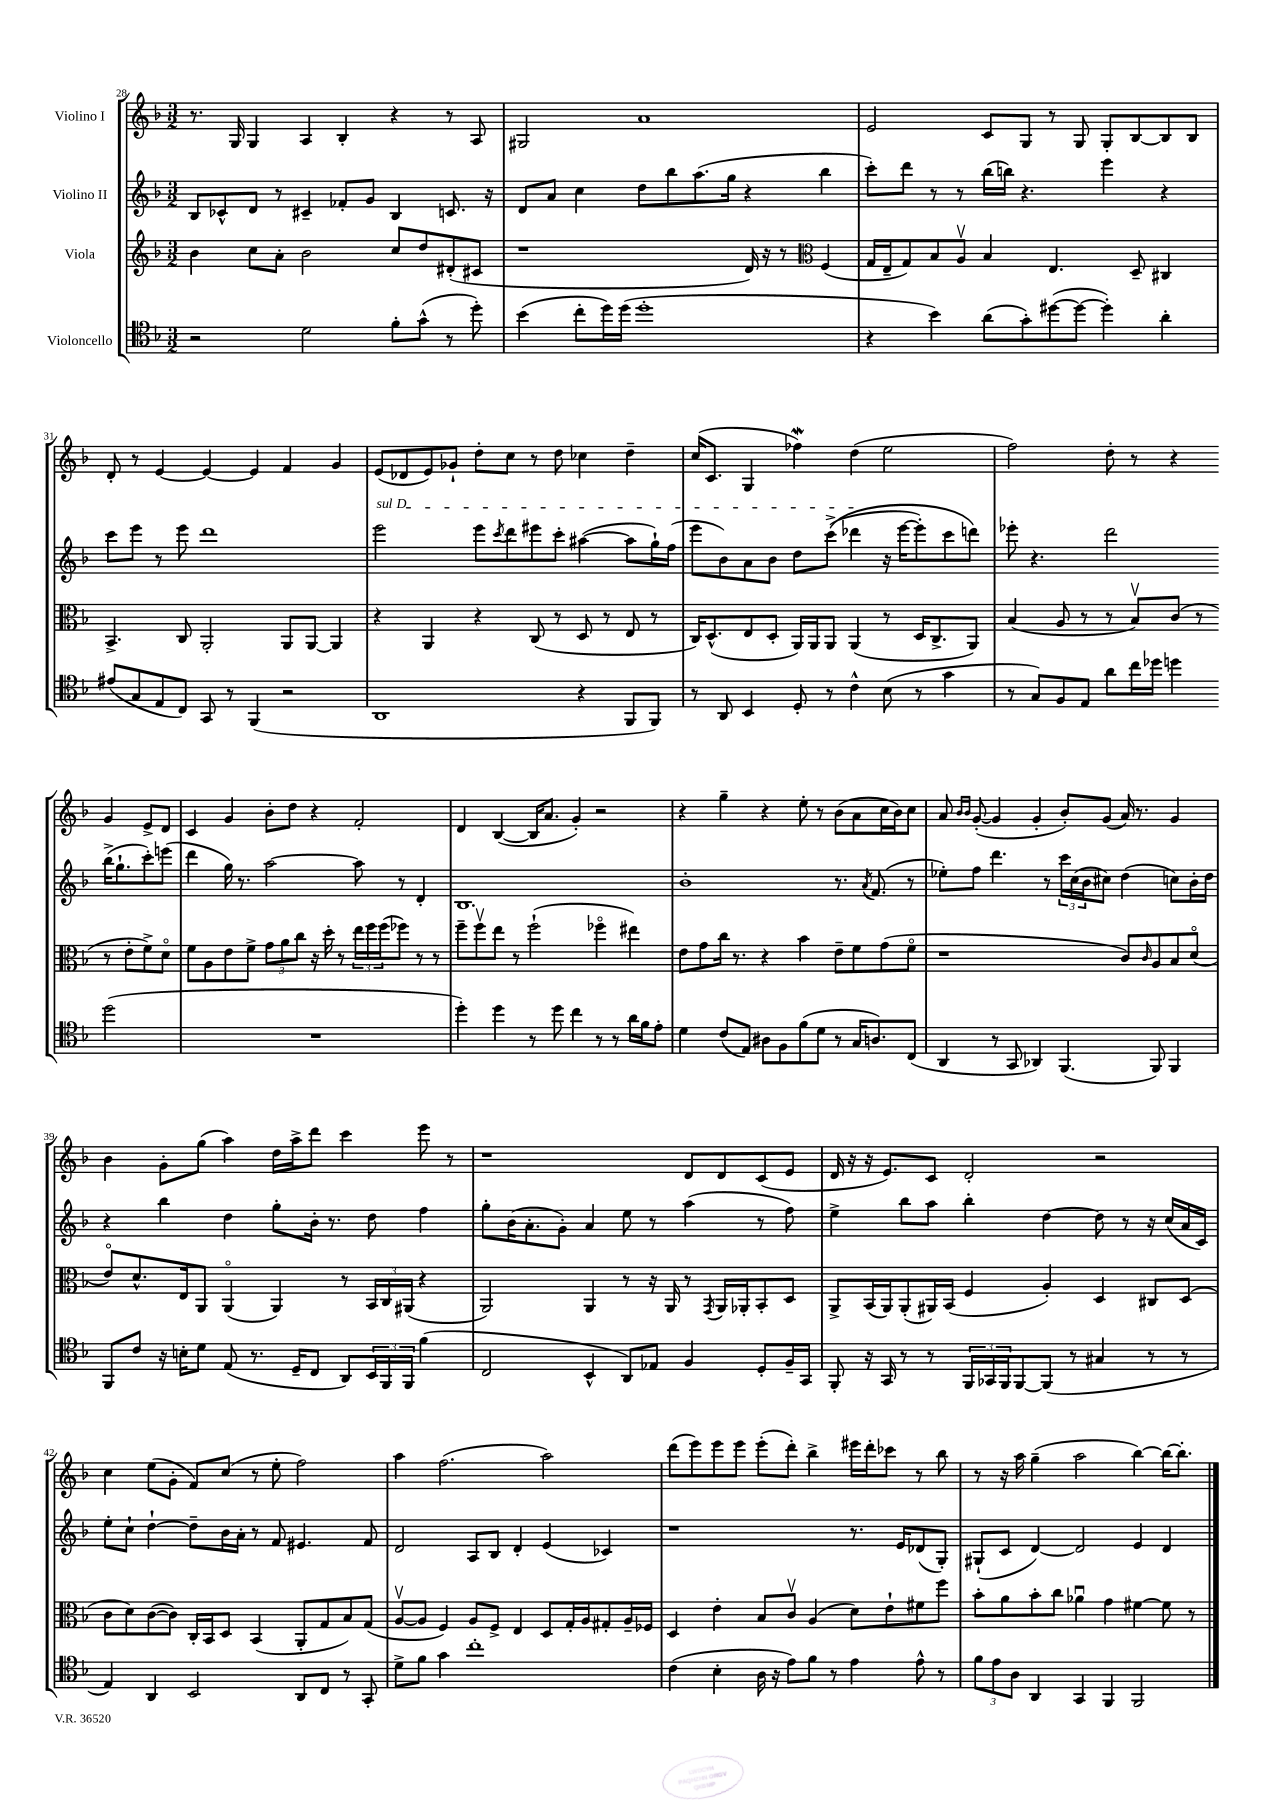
<<
\new StaffGroup <<
\new Staff = "s0" \with { instrumentName = "Violino I" } {
    \clef treble \key f \major \numericTimeSignature \time 3/2
    r8. g16 g4 a4 bes4-. r4 r8 a8 |
    gis2 a'1 |
    e'2 c'8 g8 r8 g8 g8-. bes8~ bes8 bes8 |
    d'8-. r8 e'4~ e'4~ e'4 f'4 g'4 |
    e'8( des'8 e'8) ges'8-! d''8-. c''8 r8 d''8 ces''4 d''4-- |
    c''16( c'8. g4 fes''4\mordent) d''4( e''2 |
    f''2) d''8-. r8 r4 g'4 e'8-> d'8 |
    c'4 g'4 bes'8-. d''8 r4 f'2-. |
    d'4 bes4~( bes16 a'8. g'4-.) r2 |
    r4 g''4-- r4 e''8-. r8 bes'8( a'8 c''16 bes'16) c''8 |
    a'8 \grace { bes'16 bes'16 } g'8~-.( g'4 g'4-. bes'8-.) g'8( a'16) r8. g'4 |
    bes'4 g'8-. g''8( a''4) d''16 a''16-> d'''8 c'''4 e'''8 r8 |
    r1 d'8 d'8 c'8( e'8 |
    d'16 r16 r16 e'8.) c'8 d'2-. r2 |
    c''4 e''8( g'8-. f'8) c''8( r8 e''8-. f''2) |
    a''4 f''2.( a''2) |
    d'''8( e'''8) e'''8 e'''8 e'''8-.( d'''8-.) bes''4-> eis'''16 d'''16-. ces'''8 r8 bes''8 |
    r8 r16 a''16 g''4--( a''2 bes''4~) bes''16~ bes''8.-. \bar "|." |
}
\new Staff = "s1" \with { instrumentName = "Violino II" } {
    \clef treble \key f \major \numericTimeSignature \time 3/2
    bes8 ces'8-^ d'8 r8 cis'4-- fes'8-. g'8 bes4 c'8. r16 |
    d'8 a'8 c''4 d''8 bes''8 a''8.( g''16 r4 bes''4 |
    c'''8-.) d'''8 r8 r8 bes''16( b''16) r4. e'''4 r4 |
    c'''8 e'''8 r8 e'''8 d'''1 |
    \once \override TextSpanner.bound-details.left.text = \markup { \italic "sul D" } e'''2\startTextSpan e'''8 \acciaccatura { c'''8 } d'''8 eis'''8 c'''8-. ais''4~( ais''8 g''16-!) f''16( |
    e'''8 bes'8) a'8 bes'8 d''8 c'''8->(\( des'''4\stopTextSpan r16 e'''16~ e'''8-.) c'''8 d'''8\) |
    ees'''8-. r4. d'''2 bes''16->( g''8.-! c'''8-.) e'''8( |
    d'''4 g''16) r8. a''2~ a''8 r8 d'4-. |
    bes1. |
    bes'1-. r8. \acciaccatura { a'8 } f'8.( r8 |
    ees''8-.) f''8 d'''4. r8 \tuplet 3/2 { c'''16 c''16( bes'16 } cis''8) d''4( c''8) bes'16-. d''16 |
    r4 bes''4 d''4 g''8-. bes'16-. r8. d''8 f''4 |
    g''8-. bes'16( a'8.-. g'8-.) a'4 e''8 r8 a''4( r8 f''8) |
    e''4-> bes''8 a''8 bes''4-. d''4~ d''8 r8 r16 c''16( a'16 c'16) |
    e''8-. c''8-! d''4~-! d''8-- bes'16 a'16-. r8 f'8 eis'4. f'8 |
    d'2 a8 bes8 d'4-. e'4( ces'4) |
    r1 r8. e'16 des'8( g8-.) |
    gis8-!( c'8 d'4~) d'2 e'4 d'4 \bar "|." |
}
\new Staff = "s2" \with { instrumentName = "Viola" } {
    \clef treble \key f \major \numericTimeSignature \time 3/2
    bes'4 c''8 a'8-. bes'2 c''8 d''8 dis'8-.( cis'8 |
    r1 d'16) r16 r8 \clef alto f4( |
    g16 e16-- g8) bes8 a8\upbow bes4 e4. d8-- cis4 |
    bes,4.-> c8 a,2-. a,8 a,8~ a,4 |
    r4 a,4 r4 c8( r8 d8 r8 e8 r8 |
    c16) d8.-^( e8 d8-. a,16) a,16 a,8 a,4( r8 d16 c8.-> a,8) |
    bes4( a8 r8 r8 bes8\upbow) c'8( r8 r8 e'8-. f'8->) d'8\flageolet |
    f'8 a8 e'8 f'8-> \tuplet 3/2 { g'8 a'8 c''8 } r16 d''16-. r8 \tuplet 3/2 { e''16 f''16 f''16( } fes''8) r8 r8 |
    f''8-- f''8\upbow e''8 r8 f''2-!( fes''4\flageolet eis''4) |
    e'8 g'8 c''16 r8. r4 bes'4 e'8-- f'8 g'8( f'8\flageolet |
    r1 c'8) \grace { c'16 } a8 bes8 d'8\flageolet( |
    e'8\flageolet) d'8.-^ e16 a,8 a,4\flageolet( a,4) r8 \tuplet 3/2 { bes,16 c16 ais,16( } r4 |
    a,2) a,4 r8 r16 a,16 r8 \acciaccatura { g,8 } a,16 aes,16-. bes,8-. d8 |
    a,8-> bes,16( a,16) a,8-.( ais,16) bes,16( f4 a4-.) d4 cis8 d8( |
    c'8 d'8) c'8~( c'8) c16-. bes,16 d8 bes,4( a,8-. g8 bes8) g8( |
    a8~\upbow a8 f4) a8 f8-> e4 d8 g16-. a16 gis8-. a16-- fes16 |
    d4 e'4-. bes8 c'8\upbow a4( d'8) e'8-! fis'8 f''8 |
    bes'8-. a'8 bes'8-. c''8 aes'4\downbow g'4 fis'4~ fis'8 r8 \bar "|." |
}
\new Staff = "s3" \with { instrumentName = "Violoncello" } {
    \clef tenor \key f \major \numericTimeSignature \time 3/2
    r2 d'2 f'8-. g'8-^( r8 d''8-.) |
    bes'4( c''8-. d''16) d''16( d''1-. |
    r4 bes'4) a'8( g'8-.) dis''8~( dis''8~ dis''4-.) a'4-. |
    eis'8( g8 e8 c8) g,8 r8 f,4( r2 |
    a,1 r4 f,8 f,8) |
    r8 a,8 bes,4 d8-. r8 c'4-^ bes8( r8 g'4 |
    r8 g8) f8 e8 a'8 c''16 des''16 d''4 d''2( |
    R1. |
    d''4-.) d''4 r8 d''8 c''4 r8 r8 a'16 f'16 e'8-. |
    d'4 c'8( e8) ais8 f8 f'8( d'8 r8 g16 a8.) c8( |
    a,4 r8 g,8 aes,4) f,4.( f,8) f,4 |
    f,8 c'8 r16 b16-. d'8 e8( r8. d16-- c8 a,8) \tuplet 3/2 { bes,16 f,16 f,16 } f'4( |
    c2 bes,4-^ a,8) ees8 f4 d8-. f16-- g,16 |
    f,8-. r16 g,16 r8 r8 \tuplet 3/2 { f,16 ges,16 f,16 } f,8~ f,8( r8 gis4 r8 r8 |
    e4) a,4 bes,2 a,8 c8 r8 g,8-. |
    d'8-> f'8 g'4 c''1-. |
    c'4( bes4-. a16 r16 e'8) f'8 r8 e'4 e'8-^ r8 |
    \tuplet 3/2 { f'8 e'8 a8 } a,4 g,4 f,4 f,2 \bar "|." |
}
>>
>>
\layout { \context { \Score currentBarNumber = #28 } }
